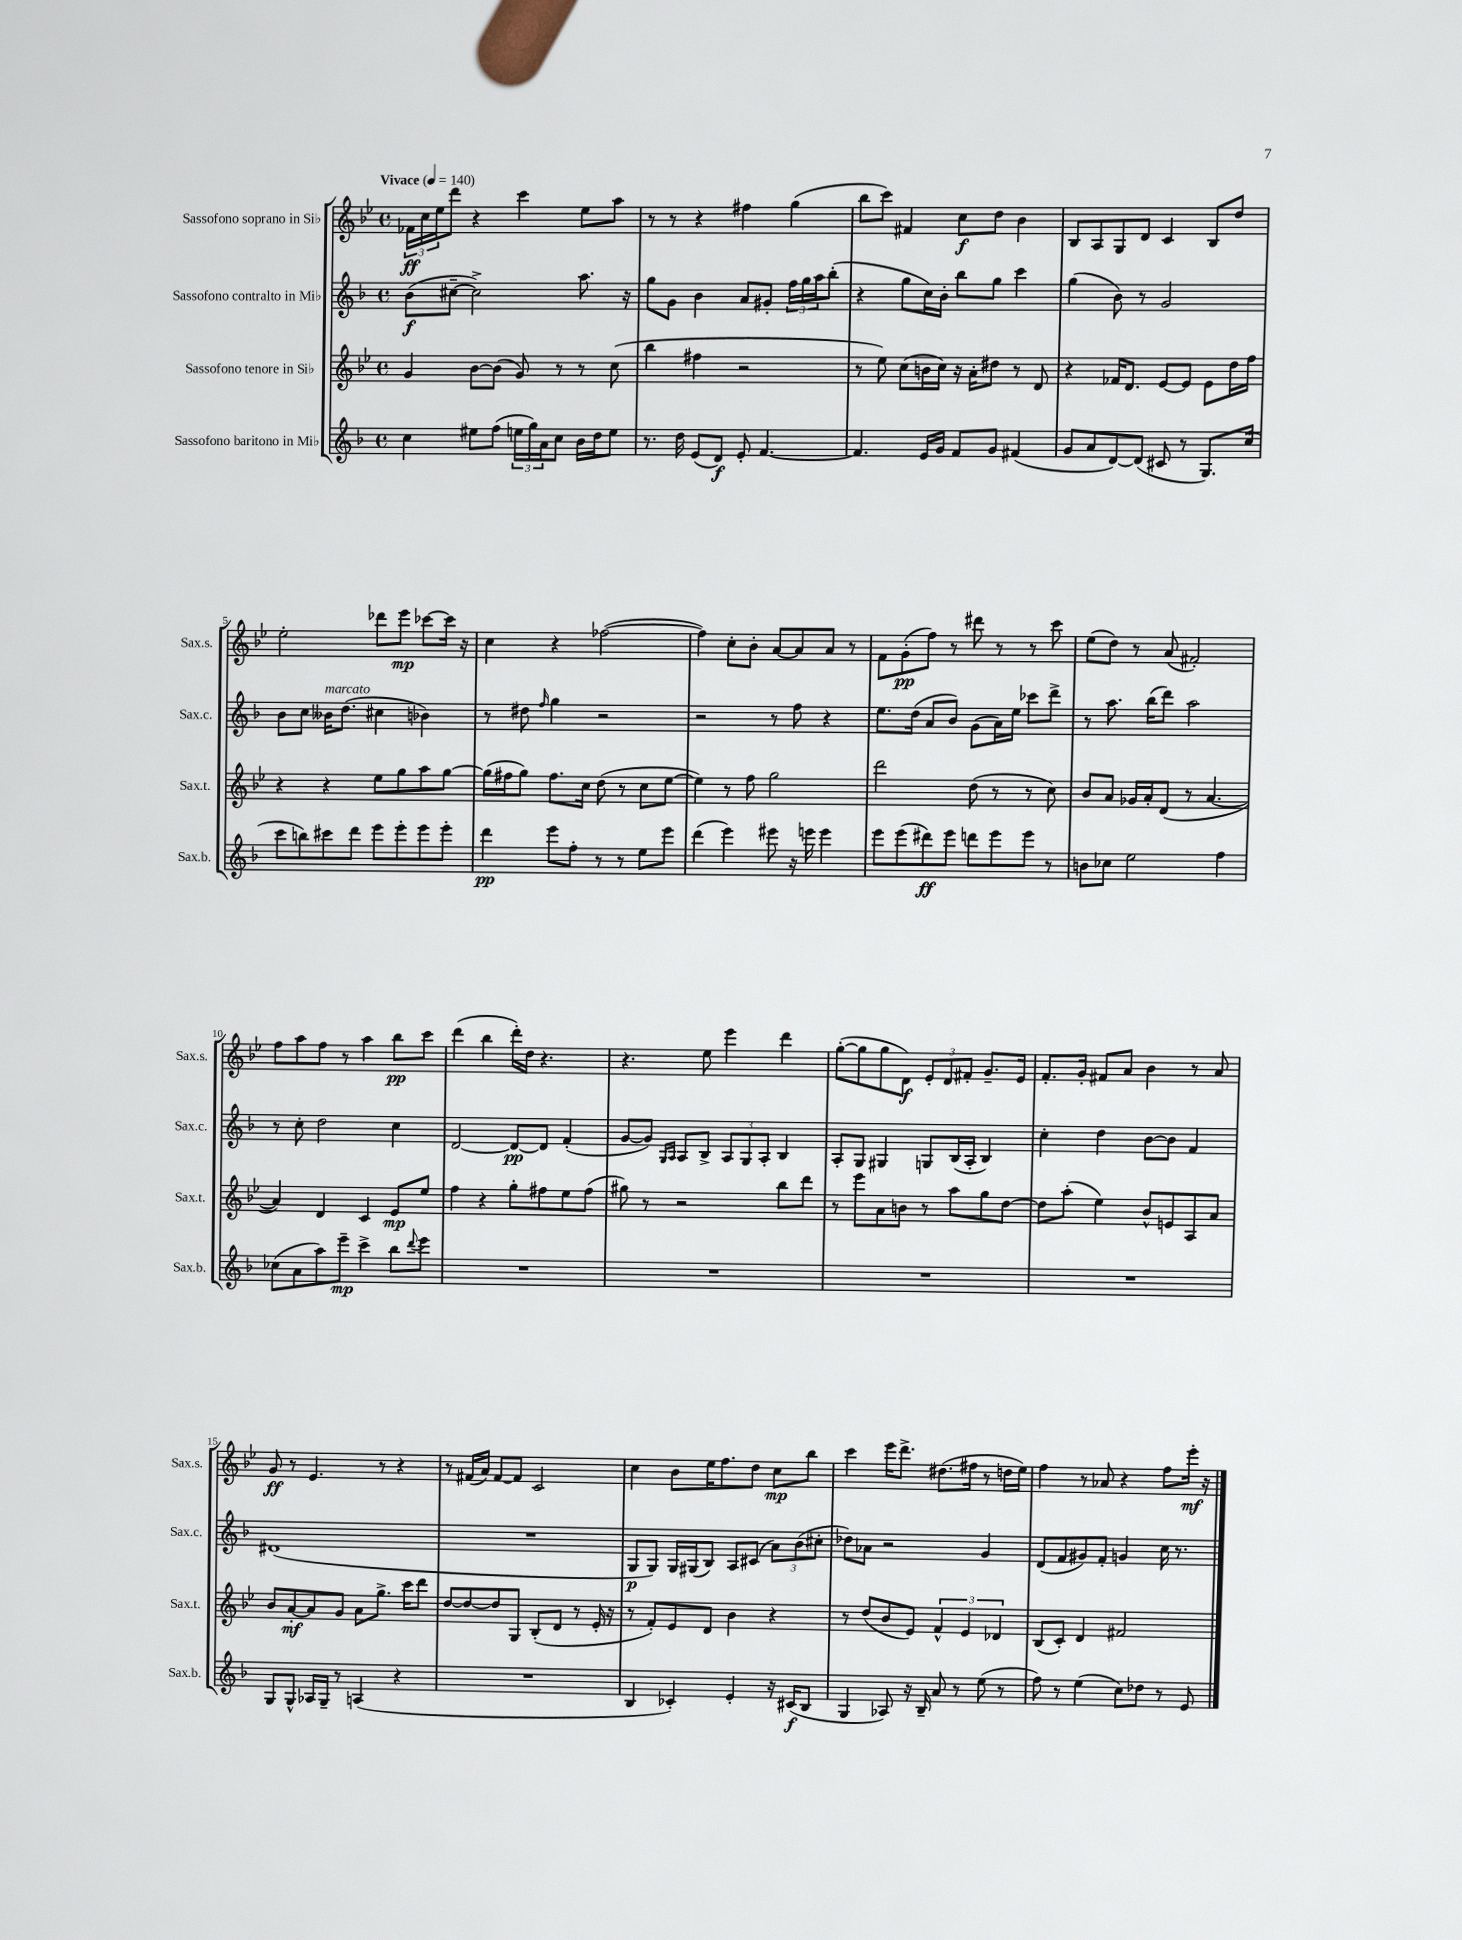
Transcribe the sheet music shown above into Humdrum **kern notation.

**kern	**kern	**kern	**kern
*staff4	*staff3	*staff2	*staff1
*clefG2	*clefG2	*clefG2	*clefG2
*k[b-]	*k[b-e-]	*k[b-]	*k[b-e-]
*M4/4	*M4/4	*M4/4	*M4/4
*met(c)	*met(c)	*met(c)	*met(c)
*MM140	*MM140	*MM140	*MM140
4cc\	4g/	(8b-\L	24f-\LL
.	.	.	24cc\
.	.	.	24ee-\J
.	.	[8cc#~\J	8ddd\J
8ee#\L	[8b-\L	2cc#^\])	4r
(8ff\J	(8b-\]J	.	.
24ee\LL	8g/)	.	4ccc\
24gg\)	.	.	.
24a\J	.	.	.
8cc\J	8r	.	.
16b-\LL	8r	8.aa\	8ee-\L
16dd\J	.	.	.
8ee\J	(8cc\	.	8aa\J
.	.	16r	.
=	=	=	=
8.r	4bb-\	8gg\L	8r
.	.	8g\J	8r
16dd\	.	.	.
(8e/L	4ff#\	4b-\	4r
8d/J)	.	.	.
8e'/	2r	8a/L	4ff#\
[4.f/	.	8g#'/J	.
.	.	24ff\LL	(4gg\
.	.	24gg\	.
.	.	24aa\J	.
.	.	(8bb-'\J	.
=	=	=	=
4.f/]	8r	4r	8bb-\L
.	8ee-\)	.	8ccc\J)
.	(8cc\L	8gg\L	4f#/
16e/LL	16b\L	16cc\L)	.
16g/JJ	16cc\JJ)	16b-'\JJ	.
8f/L	16r	8bb-\L	8cc\L
.	16a'\LK	.	.
8g/J	8dd#\J	8gg\J	8dd\J
(4f#/	8r	4ccc\	4b-\
.	8d/	.	.
=	=	=	=
8g/L	4r	(4gg\	8B-/L
8a/	.	.	8A/
[8d/)	16f-/LK	8b-\)	8G/
.	8.d/J	.	.
(8d/]J	.	8r	8d/J
8c#/	[8e-/L	2g/	4c/
8r	8e-/]J	.	.
8.G/L)	8e-\L	.	8B-/L
.	16dd\L	.	8dd/J
(16cc/Jk	16ff\JJ	.	.
=	=	=	=
8ccc\L	4r	8b-\L	2ee-'\
8bb\)	.	8cc\J	.
8ccc#\	4r	16b--\LK	.
.	.	(8.dd\J	.
8ddd\J	.	.	.
8eee\L	8ee-\L	4cc#\	8ddd-\L
8eee'\	8gg\	.	8eee-\J
8eee\	8aa\	4b-\)	[8ccc-\L
8eee'\J	[8gg\J	.	16ccc-\]Jk
.	.	.	16r
=	=	=	=
4ddd\	(16gg\]LL	8r	4cc\
.	16ff#\J	.	.
.	8gg\J)	8dd#\	.
.	.	16qqff/	.
8eee\L	8.ff#\L	4gg\	4r
8ff'\J	.	.	.
.	16cc\Jk	.	.
8r	(8dd\	2r	([2ff-\
8r	8r	.	.
8ee\L	8cc\L	.	.
8eee\J	[8ee-\J	.	.
=	=	=	=
(4ddd\	4ee-\])	2r	4ff-\])
4eee\)	8r	.	8cc'\L
.	8ff\	.	8b-'\J
8eee#\	2gg\	8r	[8a/L
16r	.	8ff\	8a/]
16eee\	.	.	.
4eee\	.	4r	8a/J
.	.	.	8r
=	=	=	=
8eee\L	2ddd\	8.ee\L	8f\L
(8eee\	.	.	(8g'\
.	.	(16dd\Jk	.
8ddd#\)	.	8a/L	8ff\J)
8eee\J	.	8b-/J)	8r
8ddd\L	(8dd\	(8g\L	8ddd#\
8eee\	8r	16a\L)	8r
.	.	16ee\JJ	.
8eee\J	8r	8ccc-\L	8r
8r	8cc\)	8ddd^\J	8ccc\
=	=	=	=
8b\L	8b-/L	8r	(8ee-\L
8cc-\J	8a/J	8.aa\	8dd\J)
2ee\	16g-/LL	.	8r
.	16a'/J	(16bb-\LK	.
.	(8d/J	8ddd\J)	(8a/
.	8r	2aa\	2f#'/)
.	[4.a/	.	.
4ff\	.	.	.
=	=	=	=
(8cc-\L	4a/])	8r	8ff\L
8a\	.	8cc'\	8aa\
8aa\)	4d/	2dd\	8ff\J
8eee~\J	.	.	8r
4ccc^\	4c/	.	4aa\
8bb-\L	8e-/L	4cc\	8bb-\L
8qqddd/	.	.	.
8eee\J	8ee-/J	.	8ccc\J
=	=	=	=
1r	4ff\	[2d/	(4ddd\
.	4r	.	4bb-\
.	8gg'\L	8d/_L	16ddd'\LL)
.	.	.	16dd\JJ
.	8ff#\	8d/]J	4.r
.	8ee-\	(4f'/	.
.	(8ff#\J	.	.
=	=	=	=
1r	8gg#\)	[8g/L	4.r
.	8r	8g/]J)	.
.	.	16qqG/LL	.
.	.	16qqA/JJ	.
.	2r	8A/L	.
.	.	8B-^/J	8ee-\
.	.	12A/L	4eee-\
.	.	12G/	.
.	.	12A'/J	.
.	8bb-\L	4B-/	4ddd\
.	8ddd\J	.	.
=	=	=	=
1r	8r	8A'/L	([8gg'\L
.	8eee-\L	8G/J	8gg\]
.	8a\	4G#/	8gg\
.	8b\J	.	8d\J)
.	8r	8G/L	12e-'/L
.	.	.	12d/
.	8aa\L	(16B-/L	.
.	.	.	12f#'/J
.	.	16A'/JJ	.
.	8gg\	4B-/)	8.g~/L
.	[8dd\J	.	.
.	.	.	16e-/Jk
=	=	=	=
1r	8dd\]L	4cc'\	8.f'/L
.	(8aa'\J	.	.
.	.	.	16g'/Jk
.	4ee-\)	4dd\	8f#/L
.	.	.	8a/J
.	8b-^^/L	[8b-\L	4b-\
.	8e/	8b-\]J	.
.	8A/	4f/	8r
.	8a/J	.	8a/
=	=	=	=
8G/L	8b-/L	(1d#	8g/
8G^^/J	[8a'/	.	8r
16A-/LL	8a/]	.	4.e-/
16G~/JJ	.	.	.
8r	8g/J	.	.
(4A/	8a\L	.	.
.	8.gg^\J	.	8r
4r	.	.	4r
.	16ccc\LK	.	.
.	8ddd\J	.	.
=	=	=	=
1r	[8dd/L	1r	8r
.	8dd/_	.	(16f#/LL
.	.	.	16a/JJ)
.	8dd/]	.	[8f#/L
.	8G/J	.	8f#/]J
.	(8B-'/L	.	2c/
.	8d/J	.	.
.	8r	.	.
.	16e-'/	.	.
.	16r	.	.
=	=	=	=
4B-/	8r	8G/L	4cc\
.	8f'/L)	8G/J)	.
4c-'/)	8e-/	16G/LL	8b-\L
.	.	(16G#/J	.
.	8d/J	8B-/J)	16ee-\K
.	.	.	8.ff\
4e'/	4b-\	8A/L	.
.	.	(8c#/J	8dd\J
16r	4r	12a\L)	8cc\L
(16c#/LK	.	.	.
.	.	(12b-\	.
8B-/J	.	.	8bb-\J
.	.	12cc#'\J	.
=	=	=	=
4G/	8r	8dd-\L)	4ccc\
.	(8dd/L	8a-\J	.
8A-/)	8b-/	2r	16eee-\LK
.	.	.	8.ddd^\J
16r	8e-/J)	.	.
16B-~/	.	.	.
8a/	6f^^/	.	(8.dd#\L
8r	.	.	.
.	6e-/	.	.
.	.	.	16ff#\Jk
(8ee\	.	4g/	8r
.	6d-/	.	.
8r	.	.	16dd\LL
.	.	.	16ee-\JJ)
=	=	=	=
8ff\)	(8B-/L	(8d/L	4ff\
8r	8c'/J)	8f/	.
(4ee\	4d/	8g#/)	8r
.	.	8f'/J	8a-/
8cc\L)	2f#/	4g/	4r
8dd-\J	.	.	.
8r	.	16cc\	8ff\L
.	.	8.r	.
8e/	.	.	16eee-'\Jk
.	.	.	16r
==	==	==	==
*-	*-	*-	*-
